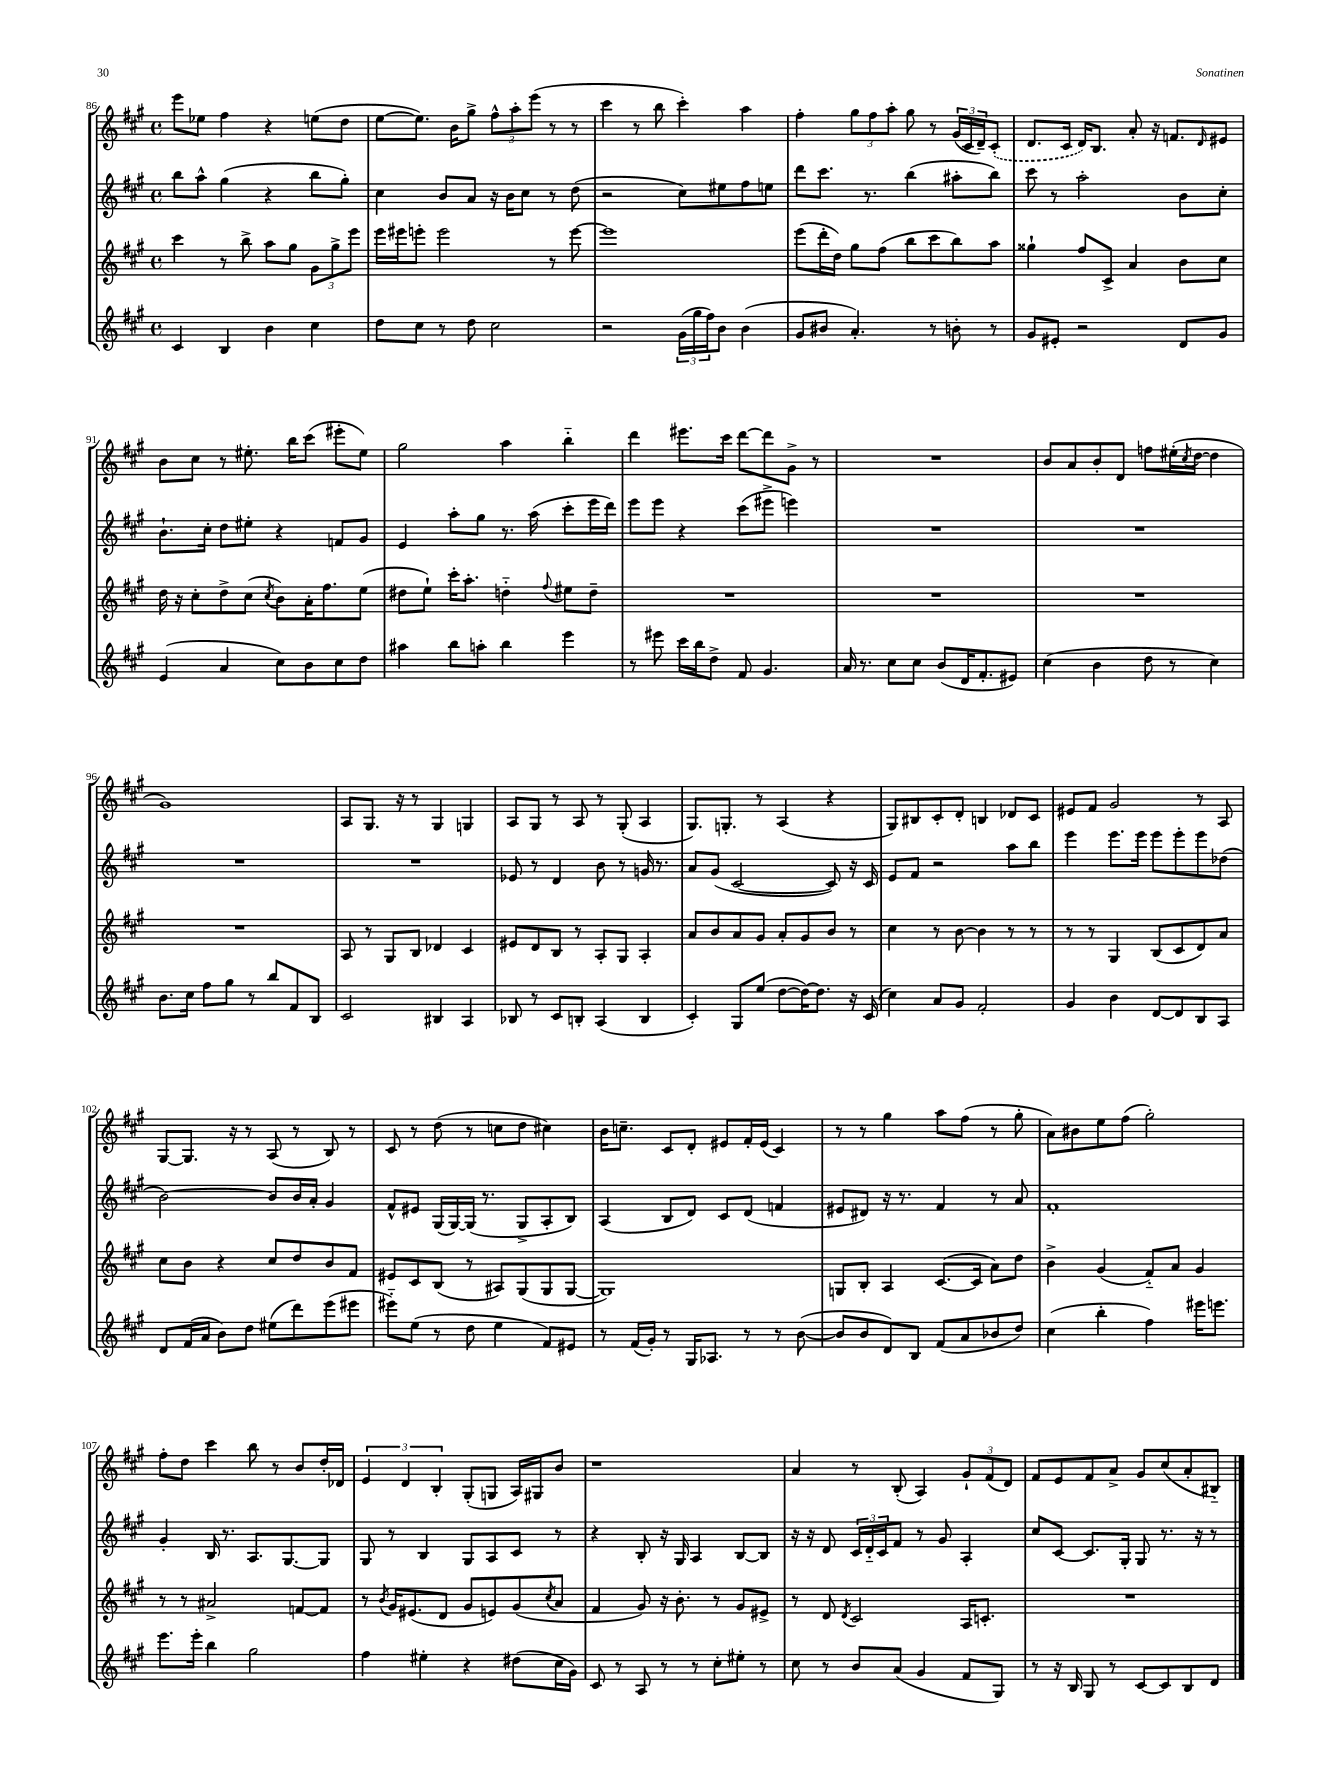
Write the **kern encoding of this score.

**kern	**kern	**kern	**kern
*staff4	*staff3	*staff2	*staff1
*clefG2	*clefG2	*clefG2	*clefG2
*k[f#c#g#]	*k[f#c#g#]	*k[f#c#g#]	*k[f#c#g#]
*M4/4	*M4/4	*M4/4	*M4/4
*met(c)	*met(c)	*met(c)	*met(c)
4c#	4ccc#	8bb	8eee
.	.	8aa^^	8ee-
4B	8r	(4gg#	4ff#
.	8bb^	.	.
4b	8aa	4r	4r
.	8gg#	.	.
4cc#	12g#	8bb	(8ee
.	12gg#^	.	.
.	.	8gg#')	8dd
.	12eee	.	.
=	=	=	=
8dd	16eee	4cc#	[8ee
.	16eee#	.	.
8cc#	8eee'	.	8.ee])
8r	2eee	8b	.
.	.	.	16b
8dd	.	8a	8gg#^
2cc#	.	16r	12ff#^^
.	.	16b	.
.	.	.	12aa'
.	.	8cc#	.
.	.	.	(12eee
.	8r	8r	8r
.	[8eee	(8dd	8r
=	=	=	=
2r	1eee]	2r	4ccc#
.	.	.	8r
.	.	.	8bb
(24g#	.	8cc#)	4ccc#')
24gg#	.	.	.
24ff#)	.	.	.
8b	.	8ee#	.
(4b	.	8ff#	4aa
.	.	8ee	.
=	=	=	=
8g#	(8eee	8ddd	4ff#'
8b#	16ddd'	8.ccc#	.
.	16dd)	.	.
4.a')	8gg#	.	12gg#
.	.	8.r	.
.	.	.	12ff#
.	(8ff#	.	.
.	.	.	12aa'
.	8bb	(4bb	8gg#
8r	8ccc#	.	8r
8b'	8bb)	8aa#'	(24g#
.	.	.	24c#
.	.	.	24d~)
8r	8aa	8bb)	(8c#'
=	=	=	=
8g#	4gg##`	8ccc#	8.d
8e#'	.	8r	.
.	.	.	16c#
2r	8ff#	2aa'	16d)
.	.	.	8.B
.	8c#^	.	.
.	4a	.	8a'
.	.	.	16r
.	.	.	8.f
8d	8b	8b	.
.	.	.	16qqd
8g#	8cc#	8cc#'	8e#
=	=	=	=
(4e	16dd	8.b`	8b
.	16r	.	.
.	8cc#'	.	8cc#
.	.	16cc#'	.
4a	8dd^	8dd	8r
.	(8cc#	8ee#'	8.ee#'
.	8qcc#	.	.
8cc#)	8b)	4r	.
.	.	.	16bb
8b	16a'	.	(8ccc#
.	8.ff#	.	.
8cc#	.	8f	8eee#'
8dd	(8ee	8g#	8ee#)
=	=	=	=
4aa#	8dd#	4e	2gg#
.	8ee`)	.	.
8bb	16ccc#'	8aa'	.
.	8.aa'	.	.
8aa'	.	8gg#	.
4bb	4dd'~	8.r	4aa
.	.	(16aa	.
.	8qqff#	.	.
4eee	8ee#	8ccc#'	4bb'~
.	8dd~	16eee	.
.	.	16ddd)	.
=	=	=	=
8r	1r	8eee	4ddd
8eee#	.	8eee	.
16ccc#	.	4r	8.eee#
16bb	.	.	.
8dd^	.	.	.
.	.	.	16ccc#
8f#	.	(8ccc#	[8ddd
4.g#	.	8eee#^	8ddd]
.	.	4eee)	8g#^
.	.	.	8r
=	=	=	=
16a	1r	1r	1r
8.r	.	.	.
8cc#	.	.	.
8cc#	.	.	.
(8b	.	.	.
16d	.	.	.
8.f#'	.	.	.
8e#)	.	.	.
=	=	=	=
(4cc#	1r	1r	8b
.	.	.	8a
4b	.	.	8b'
.	.	.	8d
8dd	.	.	8ff
8r	.	.	(16ee#'
.	.	.	8qcc#
.	.	.	[16dd
4cc#)	.	.	4dd]
=	=	=	=
8.b	1r	1r	1g#)
16cc#	.	.	.
8ff#	.	.	.
8gg#	.	.	.
8r	.	.	.
8bb	.	.	.
8f#	.	.	.
8B	.	.	.
=	=	=	=
2c#	8A	1r	8A
.	8r	.	8.G#
.	8G#	.	.
.	.	.	16r
.	8B	.	8r
4B#	4d-	.	4G#
4A	4c#	.	4G
=	=	=	=
8B-	8e#	8e-	8A
8r	8d	8r	8G#
8c#	8B	4d	8r
8B'	8r	.	8A
(4A	8A'	8b	8r
.	8G#	8r	(8G#'
4B	4A'	16g	4A
.	.	8.r	.
=	=	=	=
4c#')	8a	8a	8.G#)
.	8b	(8g#	.
.	.	.	8.G'
8G#	8a	[2c#	.
(8ee	8g#	.	8r
[8dd	8a'	.	(4A
16dd_)	8g#	.	.
8.dd]	.	.	.
.	8b	8c#])	4r
16r	8r	16r	.
(16c#	.	16c#	.
=	=	=	=
4cc#)	4cc#	8e	8G#)
.	.	8f#	8B#
8a	8r	2r	8c#'
8g#	[8b	.	8d'
2f#'	4b]	.	4B
.	8r	8aa	8d-
.	8r	8bb	8c#
=	=	=	=
4g#	8r	4eee	8e#
.	8r	.	8f#
4b	4G#	8.eee	2g#
.	.	16eee	.
[8d	(8B	8eee	.
8d]	8c#	8eee'	.
8B	8d)	8eee	8r
8A	8a	(8dd-	8A
=	=	=	=
8d	8cc#	[2b)	[8G#
(16f#	8b	.	8.G#]
16a	.	.	.
8b)	4r	.	.
.	.	.	16r
8dd	.	.	8r
(8ee#	8cc#	8b]	(8A
8ddd)	8dd	16b	8r
.	.	16a'	.
(8eee	8b	4g#	8B)
8eee#	8f#	.	8r
=	=	=	=
8eee#'~)	8e#	8f#^^	8c#
(8ee	8c#	8e#	8r
8r	(8B	(16G#	(8dd
.	.	[16G#)	.
8dd	8r	(16G#]	8r
.	.	8.r	.
4ee	8A#)	.	8cc
.	(8G#	8G#^	8dd
8f#)	8G#	8A'	4cc#)
8e#	[8G#	8B)	.
=	=	=	=
8r	1G#])	(4A	16b
.	.	.	8.cc~
(16f#	.	.	.
16g#')	.	.	.
8r	.	8B	8c#
16G#	.	8d)	8d'
8.A-	.	.	.
.	.	8c#	8e#
8r	.	(8d	16f#'
.	.	.	(16e#
8r	.	4f	4c#)
([8b	.	.	.
=	=	=	=
8b]	8G	8e#	8r
8b	8B'	8d#)	8r
8d)	4A	16r	4gg#
.	.	8.r	.
8B	.	.	.
(8f#	([8.c#	4f#	8aa
8a	.	.	(8ff#
.	16c#]	.	.
8b-	8a)	8r	8r
8dd)	8dd	8a	8gg#'
=	=	=	=
(4cc#	4b^	1f#'	8a)
.	.	.	8b#
4bb'	(4g#	.	8ee
.	.	.	(8ff#
4ff#)	8f#'~)	.	2gg#')
.	8a	.	.
16eee#	4g#	.	.
8.eee	.	.	.
=	=	=	=
8.eee	8r	4g#'	8ff#'
.	8r	.	8dd
16eee'	.	.	.
4bb	2a#^	16B	4ccc#
.	.	8.r	.
2gg#	.	8.A	8bb
.	.	.	8r
.	.	[8.G#	.
.	[8f	.	8b
.	8f]	8G#]	16dd'
.	.	.	16d-
=	=	=	=
4ff#	8r	8G#	6e
.	8qb	.	.
.	16g#	8r	.
.	.	.	6d
.	(8.e#	.	.
4ee#'	.	4B	.
.	.	.	6B'
.	8d	.	.
4r	8g#	8G#	(8G#'
.	8e)	8A	8G
(8dd#	(8g#	8c#	16A)
.	.	.	16G#
.	8qcc#	.	.
16cc#	8a	8r	8b
16g#)	.	.	.
=	=	=	=
8c#	4f#	4r	1r
8r	.	.	.
8A	8g#)	8B'	.
8r	16r	16r	.
.	8.b'	16G#	.
8r	.	4A	.
8cc#'	8r	.	.
8ee#'	8g#	[8B	.
8r	8e#^	8B]	.
=	=	=	=
8cc#	8r	16r	4a
.	.	16r	.
8r	8d	8d	.
.	8qd	.	.
8b	2c#	24c#	8r
.	.	24d'~	.
.	.	24c#	.
(8a	.	8f#	(8B'
4g#	.	8r	4A)
.	.	8g#	.
8f#	16A	4A'	12g#`
.	8.c'	.	.
.	.	.	(12f#
8G#)	.	.	.
.	.	.	12d)
=	=	=	=
8r	1r	8cc#	8f#
16r	.	[8c#	8e
16B	.	.	.
8G#	.	8.c#]	8f#
8r	.	.	8a^
.	.	16G#'	.
[8c#	.	8G#	8g#
8c#]	.	8.r	(8cc#
8B	.	.	8a'
.	.	16r	.
8d	.	8r	8B#'~)
==	==	==	==
*-	*-	*-	*-
